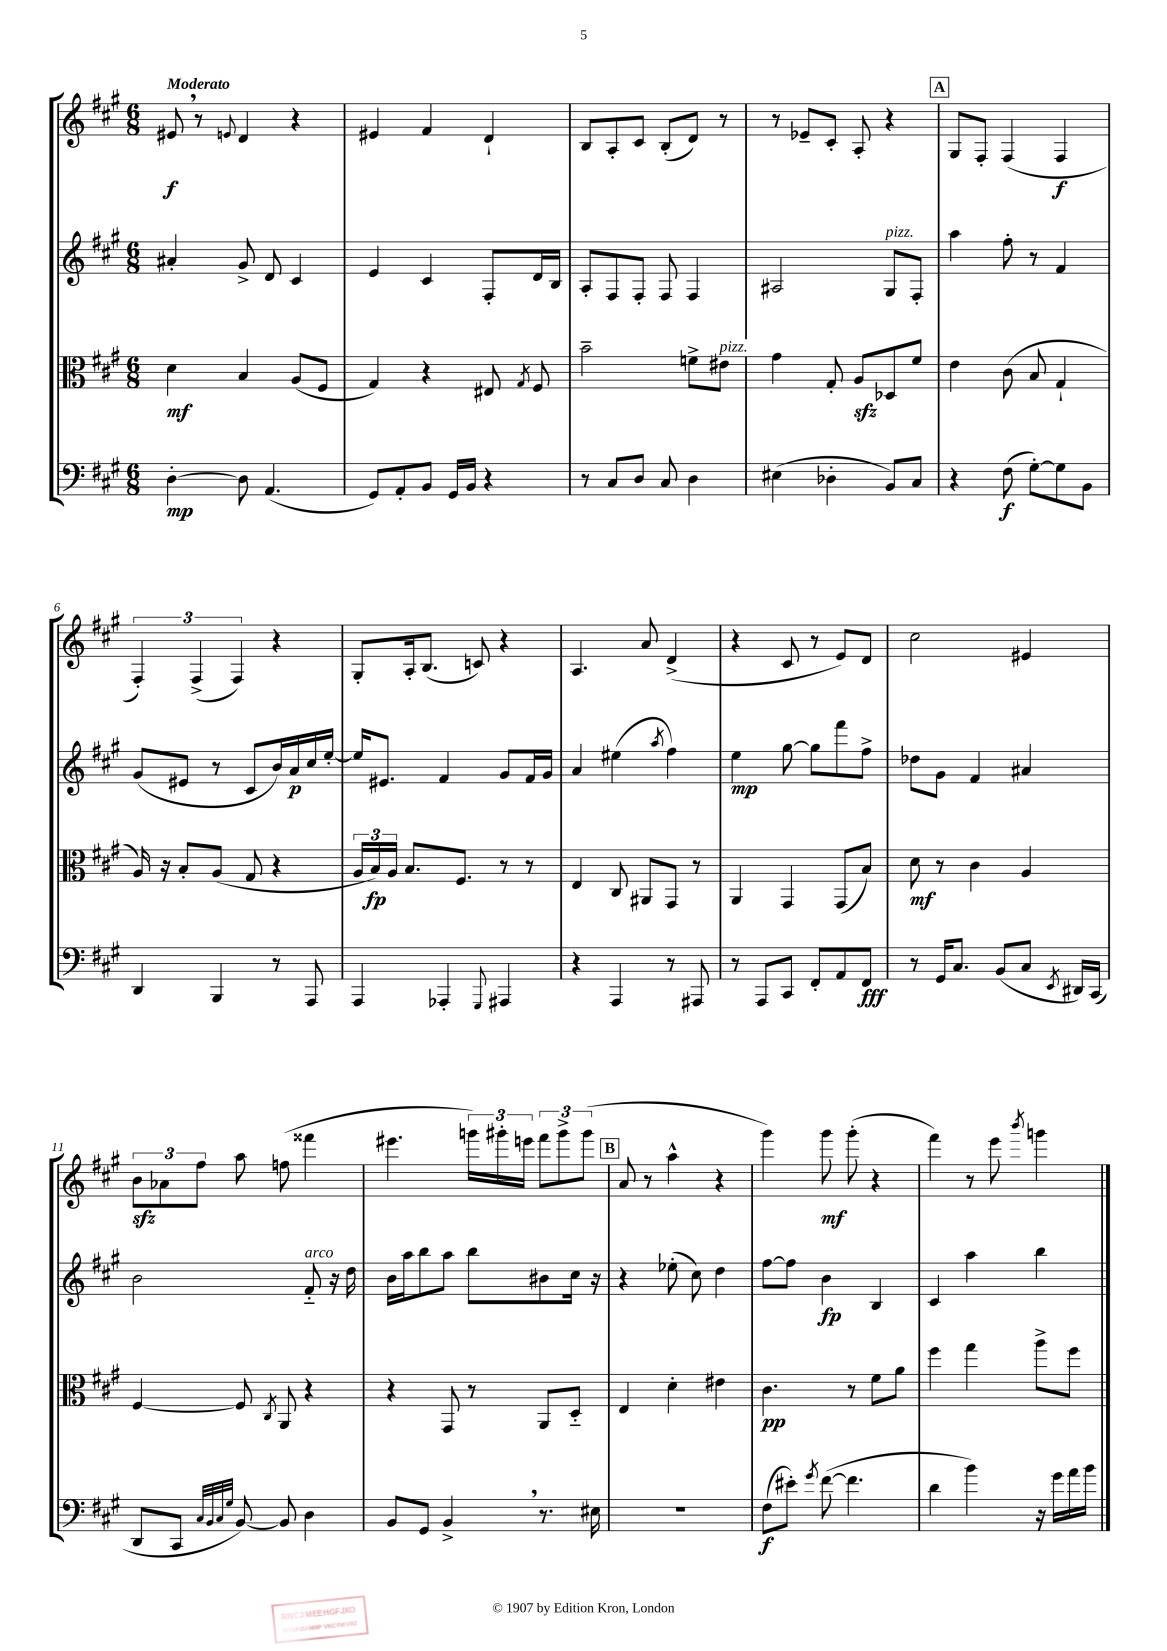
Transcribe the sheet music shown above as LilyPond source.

<<
\new StaffGroup <<
\new Staff = "s0" {
    \clef treble \key a \major \numericTimeSignature \time 6/8 \tempo "Moderato"
    \autoBeamOff eis'8\f \breathe r8 \appoggiatura { e'8 } d'4 r4 |
    eis'4 fis'4 d'4-! |
    b8[ a8-. cis'8] b8[-.( d'8]) r8 |
    r8 ees'8[-- cis'8]-. a8-. r4 |
    \mark \markup { \box "A" } gis8[ fis8]-. fis4( fis4\f |
    \tuplet 3/2 { fis4-.) fis4->( fis4) } r4 |
    gis8[-. a16-. b8.]( c'8) r4 |
    a4. a'8 d'4->( |
    r4 cis'8 r8 e'8[) d'8] |
    cis''2 eis'4 |
    \tuplet 3/2 { b'8[\sfz aes'8 fis''8] } a''8 f''8( fisis'''4 |
    eis'''4. \tuplet 3/2 { g'''16[) gis'''16-. e'''16] } \tuplet 3/2 { fis'''8[ gis'''8-> gis'''8]( } |
    \mark \markup { \box "B" } a'8 r8 a''4-^ r4 |
    gis'''4) gis'''8\mf gis'''8-.( r4 |
    fis'''4) r8 e'''8 \acciaccatura { b'''8 } g'''4 \bar "|." |
}
\new Staff = "s1" {
    \clef treble \key a \major \numericTimeSignature \time 6/8
    \autoBeamOff ais'4-. gis'8-> d'8 cis'4 |
    e'4 cis'4 fis8[-. d'16 b16] |
    a8[-. fis8 fis8]-. fis8 fis4 |
    ais2 gis8[^\markup { \italic "pizz." } fis8]-. |
    \mark \markup { \box "A" } a''4 fis''8-. r8 fis'4 |
    gis'8[( eis'8] r8 cis'8[ b'16) a'16\p cis''16 e''16]~-. |
    e''16[ eis'8.] fis'4 gis'8[ fis'16 gis'16] |
    a'4 eis''4( \acciaccatura { a''8 } fis''4) |
    e''4\mp gis''8~ gis''8[ fis'''8 fis''8]-> |
    des''8[ gis'8] fis'4 ais'4 |
    b'2 fis'8-_^\markup { \italic "arco" } r16 d''16 |
    b'16[ a''16 b''8 a''8] b''8[ bis'8 cis''16] r16 |
    \mark \markup { \box "B" } r4 ees''8-.( cis''8) d''4 |
    fis''8[~ fis''8] b'4\fp b4 |
    cis'4 a''4 b''4 \bar "|." |
}
\new Staff = "s2" {
    \clef alto \key a \major \numericTimeSignature \time 6/8
    \autoBeamOff d'4\mf b4 a8[( fis8] |
    gis4) r4 eis8 \acciaccatura { gis8 } fis8 |
    b'2-- f'8[-> eis'8]^\markup { \italic "pizz." } |
    gis'4 gis8-. a8[\sfz des8 fis'8] |
    \mark \markup { \box "A" } e'4 cis'8( b8 gis4-! |
    a16) r16 b8[-. a8]( gis8 r4 |
    \tuplet 3/2 { a16[ b16\fp) a16] } b8.[ fis8.] r8 r8 |
    e4 cis8 ais,8[ gis,8] r8 |
    a,4 gis,4 gis,8[( b8]) |
    d'8\mf r8 cis'4 a4 |
    fis4~ fis8 \acciaccatura { cis8 } a,8 r4 |
    r4 gis,8 r8 a,8[ d8]-_ |
    \mark \markup { \box "B" } e4 d'4-. eis'4 |
    cis'4.\pp r8 fis'8[ a'8] |
    fis''4 gis''4 a''8[-> fis''8] \bar "|." |
}
\new Staff = "s3" {
    \clef bass \key a \major \numericTimeSignature \time 6/8
    \autoBeamOff d4~-.\mp d8 a,4.( |
    gis,8[) a,8-. b,8] gis,16[ b,16] r4 |
    r8 cis8[ d8] cis8 d4 |
    eis4( des4-. b,8[) cis8] |
    \mark \markup { \box "A" } r4 fis8\f( gis8[~-.) gis8 b,8] |
    d,4 b,,4 r8 a,,8 |
    a,,4 aes,,4-. \appoggiatura { gis,,8 } ais,,4 |
    r4 a,,4 r8 ais,,8 |
    r8 a,,8[ cis,8] fis,8[-. a,8 fis,8]\fff |
    r8 gis,16[ cis8.] b,8[( cis8] \acciaccatura { e,8 } dis,16[) cis,16]( |
    d,8[ cis,8] \grace { cis32[ b,32 cis32 gis32] } b,8~) b,8 d4 |
    b,8[ gis,8] b,4-> \breathe r8. eis16 |
    \mark \markup { \box "B" } R2. |
    fis8[\f( eis'8]-.) \acciaccatura { gis'8 } fis'8~( fis'4. |
    d'4 b'4) r16 gis'16[ a'16 b'16] \bar "|." |
}
>>
>>
